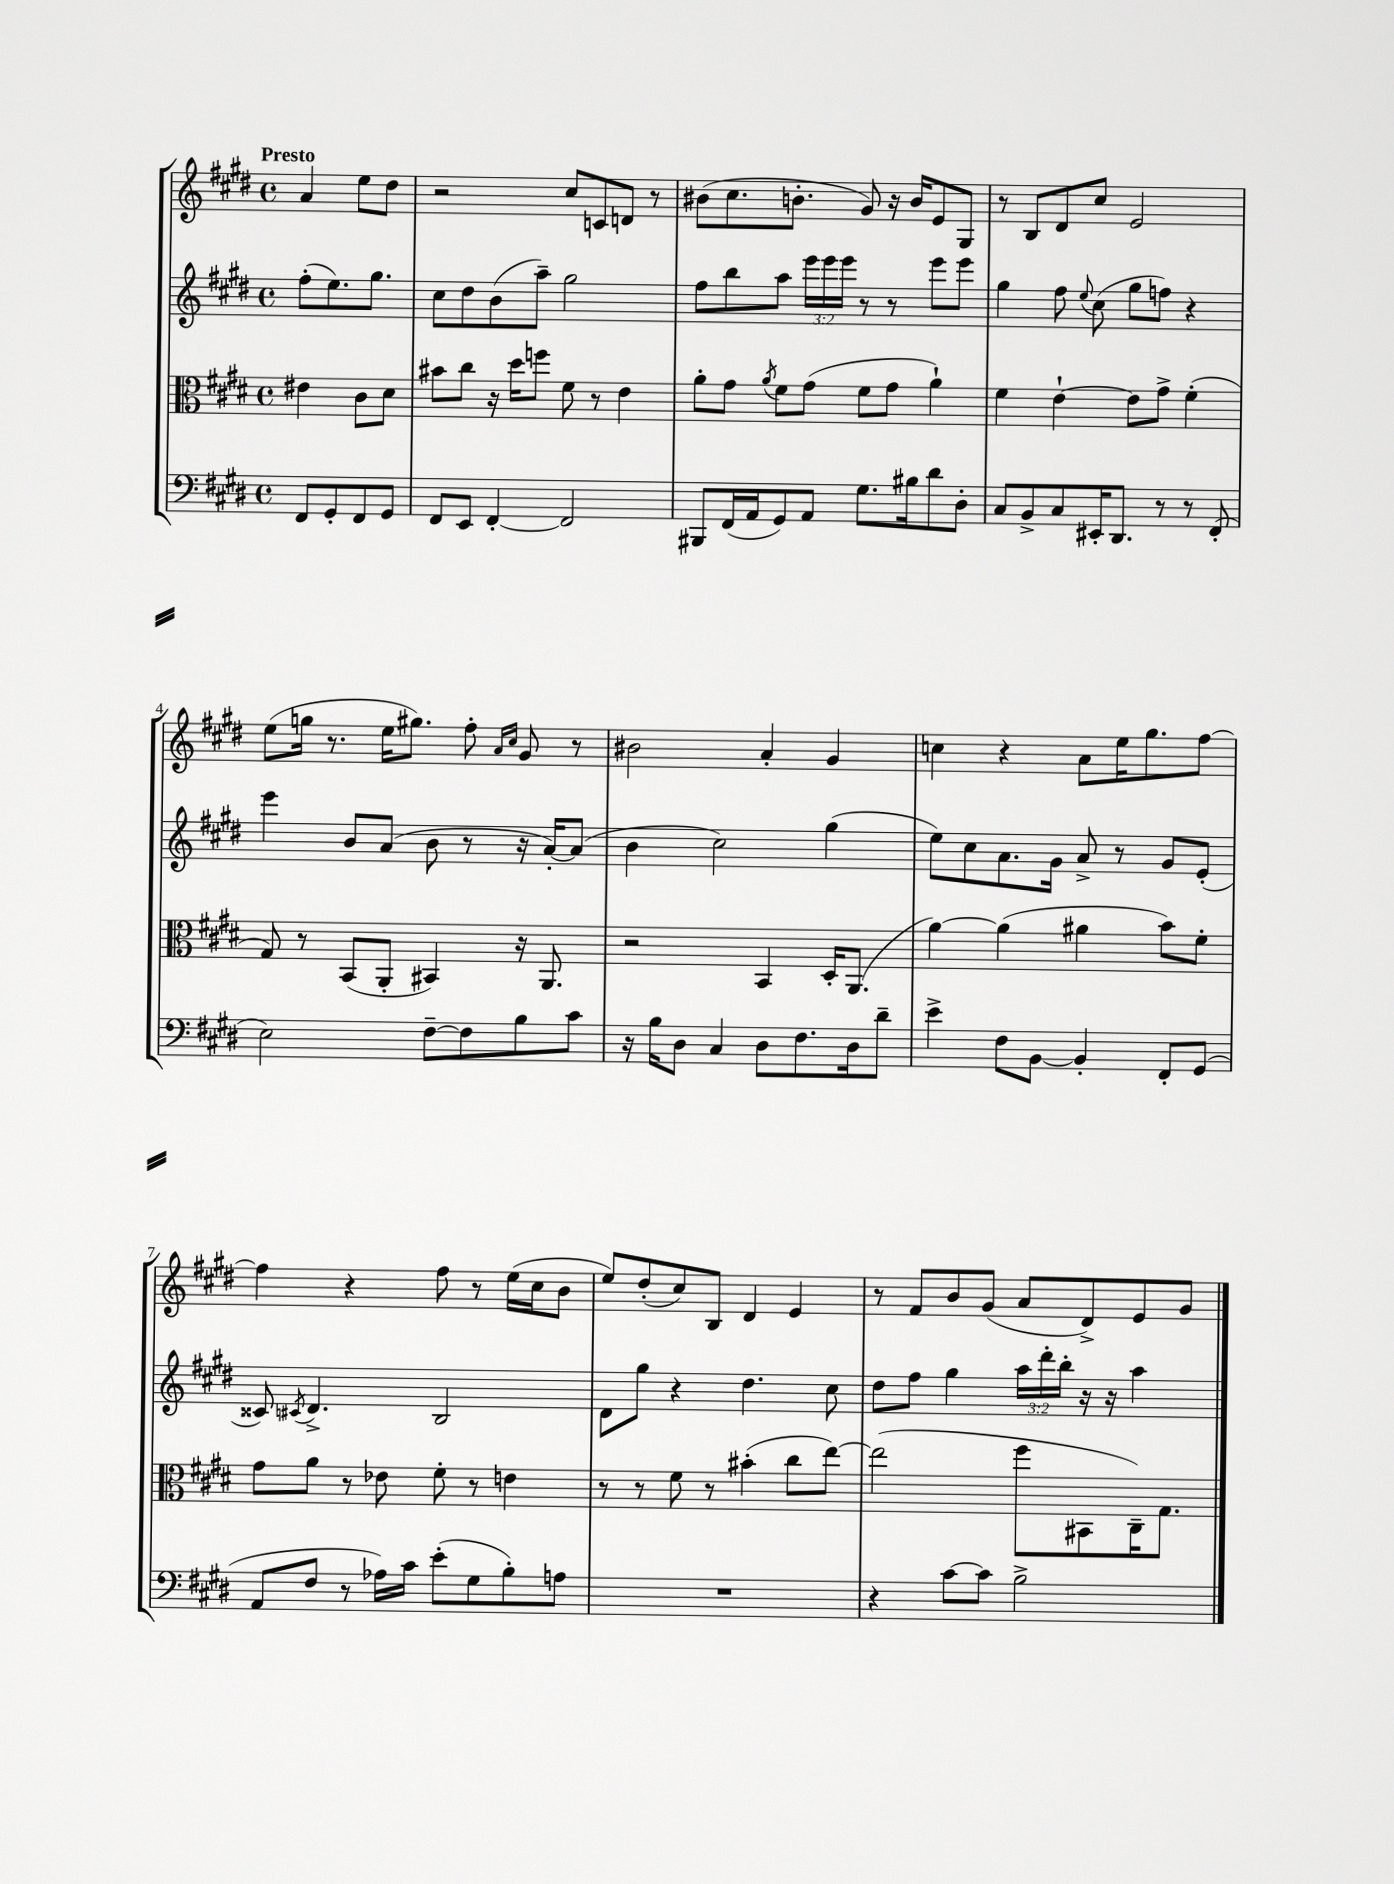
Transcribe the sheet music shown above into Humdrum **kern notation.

**kern	**kern	**kern	**kern
*part4	*part3	*part2	*part1
*staff4	*staff3	*staff2	*staff1
*clefF4	*clefC3	*clefG2	*clefG2
*k[f#c#g#d#]	*k[f#c#g#d#]	*k[f#c#g#d#]	*k[f#c#g#d#]
*M4/4	*M4/4	*M4/4	*M4/4
*met(c)	*met(c)	*met(c)	*met(c)
=	=	=	=
!	!	!	!LO:TX:a:B:t=Presto
8FF#/L	4e#X\	(8ff#'\L	4a/
8GG#'/	.	8.ee\)	.
8FF#/	8c#\L	.	8ee\L
.	.	8.gg#\J	.
8GG#/J	8d#\J	.	8dd#\J
=1	=1	=1	=1
8FF#/L	8b#X\L	8cc#\L	2r
8EE/J	8cc#\J	8dd#\	.
[4FF#'/	16r	(8b\	.
.	16dd#\KL	.	.
.	8ffn\J	8aa~\J)	.
2FF#/]	8f#\	2gg#\	8cc#/L
.	8r	.	8cn/
.	4e\	.	8dn/J
.	.	.	8r
=2	=2	=2	=2
8BBB#X/L	8a'\L	8ff#\L	(8b#X\L
(16FF#/L	8g#\J	8bb\	8.cc#\
16AA/J	.	.	.
.	8qa/	.	.
8GG#/)	8f#\L	8aa\J	.
.	.	.	8.bn'\J
8AA/J	(8g#\J	24eee\LL	.
.	.	24eee\	.
.	.	24eee\JJ	.
8.G#\L	8f#\L	8r	8g#/)
.	8g#\J	8r	16r
16B#X\k	.	.	16b/KL
8d#\	4a`\)	8eee\L	8e/
8D#'\J	.	8eee\J	8G#/J
=3	=3	=3	=3
8C#/L	4f#\	4gg#\	8r
8BB^/	.	.	8B/L
8C#/	[4e`\	8ff#\	8d#/
.	.	8qqee/	.
16EE#X'/K	.	(8cc#\	8cc#/J
8.DD#/J	.	.	.
.	8e\L]	8gg#\L	2e/
8r	8g#^\J	8ffn\J)	.
8r	(4f#'\	4r	.
(8FF#'/	.	.	.
!!LO:LB:g=z
=4	=4	=4	=4
2E\)	8G#/)	4eee\	(8ee\L
.	8r	.	16ggn\Jk
.	.	.	8.r
.	(8BB/L	8b/L	.
.	8AA'/J	(8a/J	16ee\KL
.	.	.	8.gg#X\J)
[8F#~\L	4BB#X/)	8b\	.
8F#\]	.	8r	8ff#'\
.	.	.	16qqa/LL
.	.	.	16qqcc#/JJ
8B\	16r	16r	8g#/
.	8.AA/	[16a'/KL)	.
8c#\J	.	(8a/J]	8r
=5	=5	=5	=5
16r	2r	4b\	2b#X\
16B\KL	.	.	.
8D#\J	.	.	.
4C#/	.	2cc#\)	.
8D#\L	4BB/	.	4a'/
8.F#\	.	.	.
.	16D#'/KL	(4gg#\	4g#/
16D#\k	(8.AA/J	.	.
8d#~\J	.	.	.
=6	=6	=6	=6
4e^\	[4a\)	8ee\L)	4ccn\
.	.	8cc#\	.
8F#\L	(4a\]	8.a\	4r
[8BB\J	.	.	.
.	.	16g#\Jk	.
4BB'/]	4a#X\	8a^/	8a\L
.	.	8r	16ee\K
.	.	.	8.gg#\
8FF#'/L	8b\L)	8g#/L	.
(8GG#/J	8f#'\J	(8e'/J	[8ff#\J
!!LO:LB:g=z
=7	=7	=7	=7
8AA/L	8g#\L	8c##X/)	4ff#\]
.	.	8qc#X/	.
8F#/J	8a\J	4.d#^/	.
8r	8r	.	4r
16A-X\LL)	8e-X\	.	.
16c#\JJ	.	.	.
(8e'\L	8f#'\	2B/	8ff#\
8G#\	8r	.	8r
8B'\)	4en\	.	(16ee\LL
.	.	.	16cc#\J
8An\J	.	.	8b\J
=8	=8	=8	=8
1r	8r	8d#\L	8ee/L)
.	8r	8gg#\J	(8dd#'/
.	8f#\	4r	8cc#/)
.	8r	.	8B/J
.	(4b#X'\	4.dd#\	4d#/
.	8cc#\L	.	4e/
.	[8ee\J)	8cc#\	.
=9	=9	=9	=9
4r	(2ee\]	8dd#\L	8r
.	.	8ff#\J	8f#/L
[8c#\L	.	4gg#\	8b/
8c#\J]	.	.	(8g#/J
2B^\	8ff#\L	24aa\LL	8a/L
.	.	24ddd#'\	.
.	.	24bb'\JJ	.
.	8BB#X\	16r	8d#^/)
.	.	16r	.
.	16C#~\K)	4aa\	8e/
.	8.G#\J	.	.
.	.	.	8g#/J
==	==	==	==
*-	*-	*-	*-
